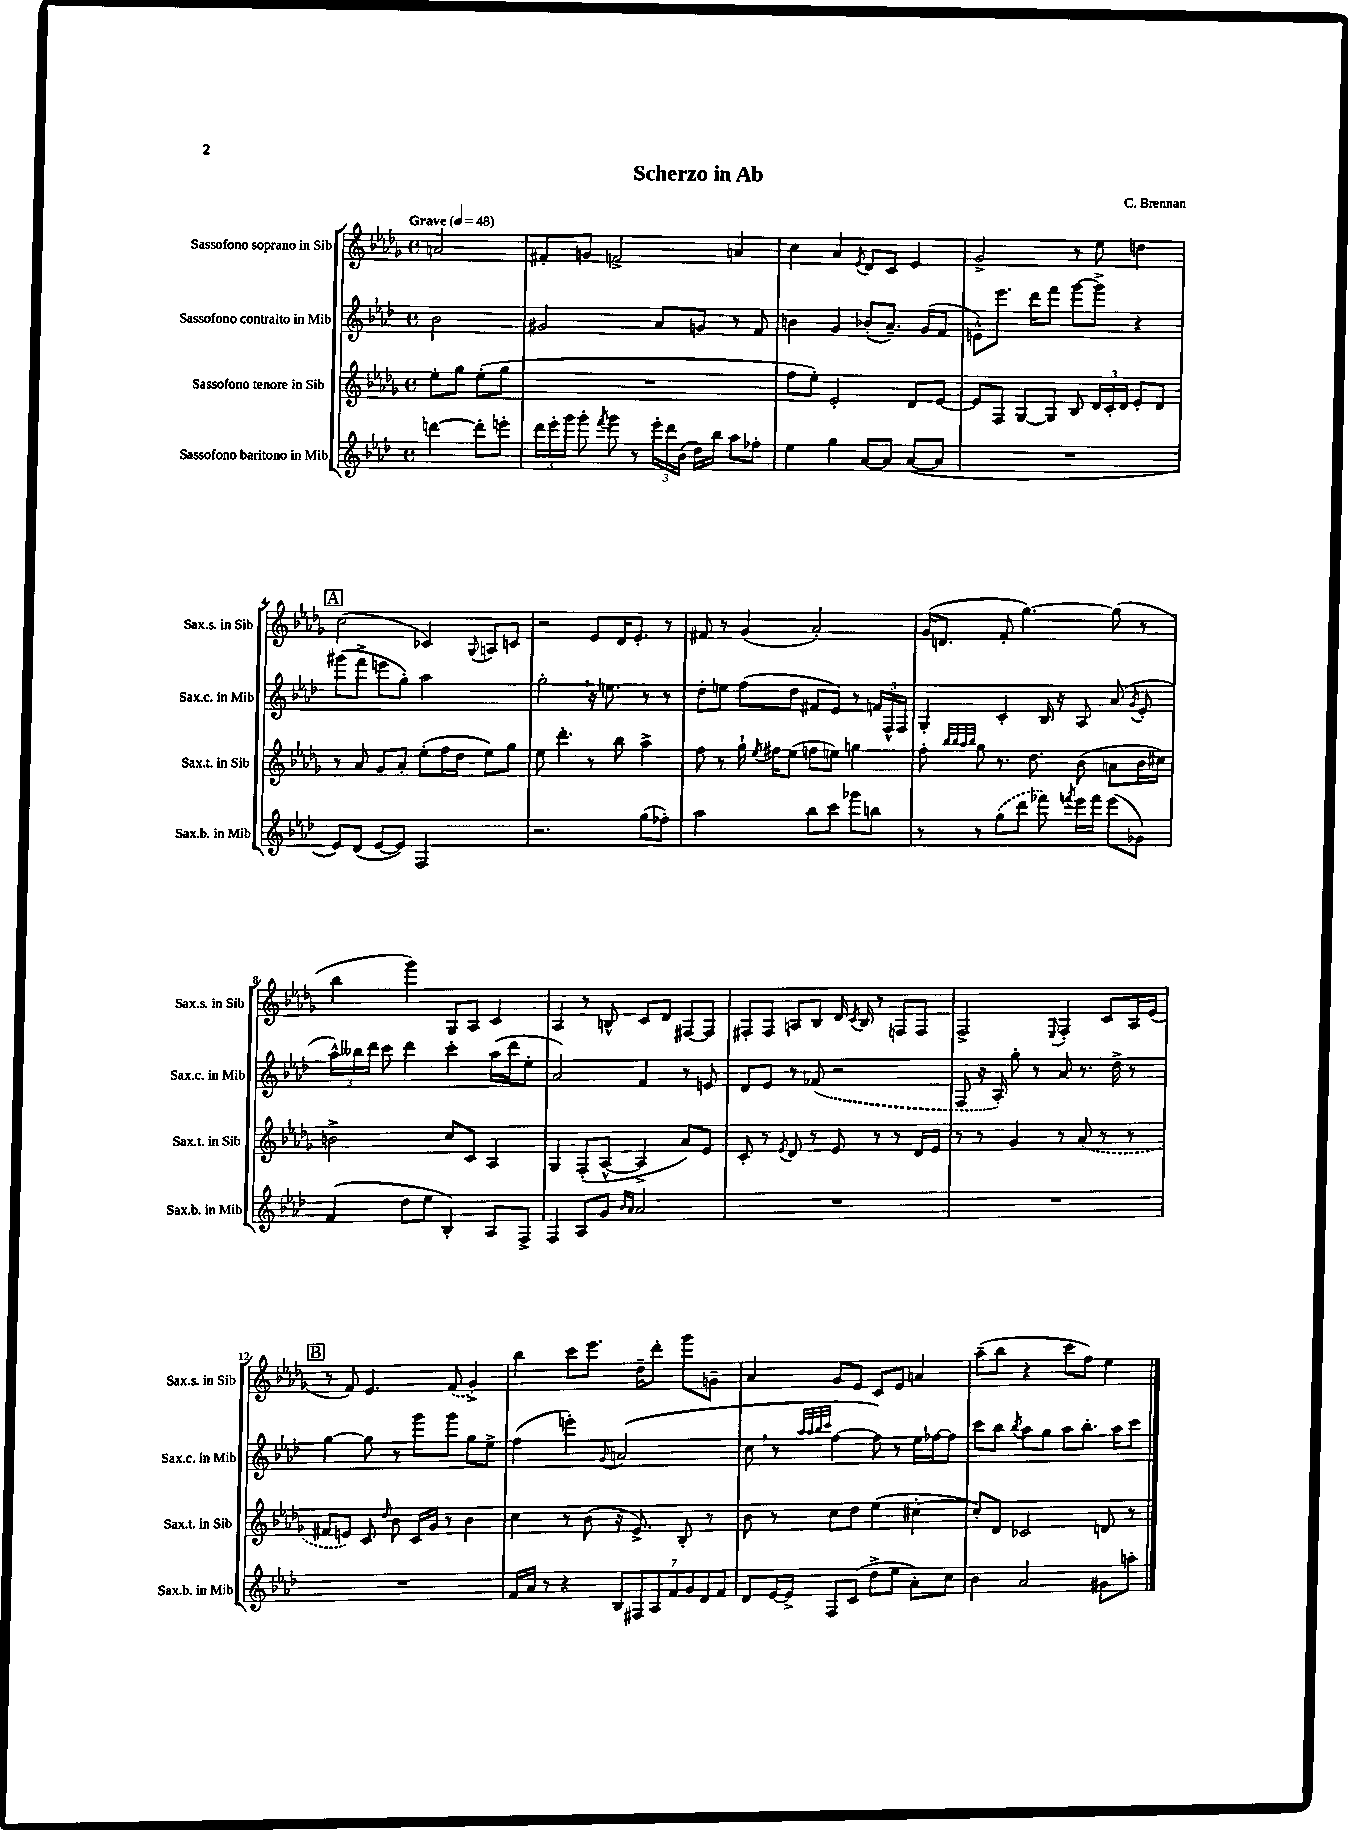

**kern	**kern	**kern	**kern
*part4	*part3	*part2	*part1
*staff4	*staff3	*staff2	*staff1
*I"Sassofono baritono in Mib	*I"Sassofono tenore in Sib	*I"Sassofono contralto in Mib	*I"Sassofono soprano in Sib
*I'Sax.b. in Mib	*I'Sax.t. in Sib	*I'Sax.c. in Mib	*I'Sax.s. in Sib
*clefG2	*clefG2	*clefG2	*clefG2
*k[b-e-a-d-]	*k[b-e-a-d-g-]	*k[b-e-a-d-]	*k[b-e-a-d-g-]
*M4/4	*M4/4	*M4/4	*M4/4
*met(c)	*met(c)	*met(c)	*met(c)
*MM48	*MM48	*MM48	*MM48
=	=	=	=
!	!	!	!LO:TX:a:B:t=Grave
[4dddn\	8ee-'\L	2b-\	2an/
.	8gg-\J	.	.
8ddd'\L]	(8ee-'\L	.	.
8eeen'\J	8gg-\J	.	.
=1	=1	=1	=1
24ddd-\LL	1r	2g#X/	8f#X'/L
24eee-'\	.	.	.
24ggg\JJ	.	.	.
8ggg'\	.	.	8gn/J
8qfff/	.	.	.
8ggg\	.	.	2fn^/
8r	.	.	.
24eee-'\LL	.	8a-/L	.
24ddd-\	.	.	.
(24b-\JJ	.	.	.
16dd-\LL)	.	8gn/J	.
16bb-\JJ	.	.	.
8aa-\L	.	8r	4an/
8ff-X'\J	.	8f/	.
=2	=2	=2	=2
4ee-\	8ff\L	4bn\	4cc\
.	8ee-'\J)	.	.
4gg\	2e-'/	4g/	4a-/
.	.	.	8qe-/
[8a-/L	.	(8b-X'/L	8d-/L
8a-/J]	.	8.a-~/J)	8c/J
([8a-/L	8d-/L	.	4e-/
.	.	(16g/KL	.
8a-/J]	[8e-/J	8f/J	.
=3	=3	=3	=3
1r	8e-/L]	8en^^\L)	2g-^/
.	8F/J	8.eee-\J	.
.	[8G-/L	.	.
.	.	16ddd-\KL	.
.	8G-/J]	8fff\J	.
.	8B-/	[8ggg\L	8r
.	24d-/LL	8ggg^\J]	8ee-\
.	24c'/	.	.
.	24d-/JJ	.	.
.	8e-'/L	4r	4ddn\
.	8d-/J	.	.
!!LO:LB:g=z
!!LO:REH:place=s1:t=A
=4	=4	=4	=4
8e-/L)	8r	(8ggg#X\L	(2cc\
(8d-/J	8a-/	8fff^\J	.
[8e-/L	8g-/L	8eeen\L	.
8e-/J])	8a-'/J	8gg'\J)	.
2F/	(8ee-'\L	2aa-\	4c-X/)
.	16ff\L	.	.
.	16dd-\JJ	.	.
.	.	.	8qqG-/
.	8ee-\L)	.	8An/L
.	8gg-\J	.	8cn/J
=5	=5	=5	=5
2.r	8ee-\	2gg',\	2r
.	4.ddd-'\	.	.
.	8r	16r	8e-/L
.	.	8.een\	.
.	8bb-\	.	16d-/K
.	.	.	8.e-'/J
(8gg\L	4aa-^\	8r	.
8ff-X'\J)	.	8r	8r
=6	=6	=6	=6
2aa-\	8ff\	8dd-'\L	8f#X/
.	8r	8een\J	8r
.	16gg-`\	(8ff\L	(4g-/
.	8qee-/	.	.
.	16ff#X\KL	.	.
.	(8ee-\J	8dd-\J	.
8bb-\L	8ffn\L	8f#X/L	2a-'/)
8ccc\J	8een\J)	8e-/J)	.
8ggg-X\L	4ggn\	8r	.
8bbn\J	.	24fn/LL	.
.	.	24F^^/	.
.	.	24F/JJ	.
=7	=7	=7	=7
8r	8ff'\	4G'/	(16g-/KL
.	.	.	8.dn/J
.	32qqbb-/LLL	.	.
.	32qqbb-/	.	.
.	32qqaa-/	.	.
.	32qqbb-/JJJ	.	.
8r	8gg-\	.	.
(8gg\L	8.r	4c'/	8f'/
8ddd-\J	.	.	[4.gg-\)
.	8.dd-\	.	.
8fff-X\)	.	16B-/	.
.	.	16r	.
8qfffn/	.	.	.
16eee-\LL	(8b-\	8A-/	.
16fff\JJ	.	.	.
(8eee-\L	8an\L	(8a-/	(8gg-\]
.	.	8qg/	.
8g-X\J)	16b-\L	8e-'/	8r
.	16cc#X\JJ)	.	.
!!LO:LB:g=z
=8	=8	=8	=8
(4f/	2bn^\	24aa-^^\LL)	4bb-\
.	.	24bb--X\	.
.	.	24ddd-\JJ	.
.	.	8ccc\	.
8dd-\L	.	4ddd-\	4ggg-\)
8ee-\J	.	.	.
4B-'/)	8cc/L	4ccc'\	8G-/L
.	8c/J	.	8A-/J
8A-/L	4A-/	(16aa-\LL	4c/
.	.	16ddd-\J	.
8F^/J	.	8ee-'\J	.
=9	=9	=9	=9
4F/	4G-/	2a-/)	4A-/
8A-/L	(8F'/L	.	8r
8g/J	[8A-^^/J	.	8Bn^^/
16qqb-/LL	.	.	.
16qqa-/JJ	.	.	.
2a-/	4A-^/]	4f/	8c/L
.	.	.	8d-/J
.	8a-/L)	8r	[8F#X/L
.	8e-/J	8en/	8F#/J]
=10	=10	=10	=10
1r	8c'/	8d-/L	8F#X'/L
.	8r	8e-/J	8F#/J
.	8qe-/	.	.
.	8d-/	8r	8An/L
.	8r	(8f-X/	8B-/J
.	8e-/	2r	16d-/
.	.	.	8qc/
.	.	.	16B-/
.	8r	.	8r
.	8r	.	8Fn/L
.	16d-/LL	.	8F/J
.	16e-/JJ	.	.
=11	=11	=11	=11
1r	8r	8F/	2F^/
.	8r	16r	.
.	.	16A-'/)	.
.	4g-/	8gg'\	.
.	.	8r	.
.	.	.	8qqE-/
.	8r	8a-/	4F'/
.	(8a-/	8.r	.
.	8r	.	8c/L
.	.	16dd-^\	.
.	8r	8r	16A-/L
.	.	.	(16e-/JJ
!!LO:LB:g=z
!!LO:REH:place=s1:t=B
=12	=12	=12	=12
1r	8f#X/L	[4gg\	8r
.	8en/J)	.	8f/)
.	8c/	8gg\]	4.e-/
.	16qqdd-/	.	.
.	8b-\	8r	.
.	16c/LL	8ggg\L	.
.	16g-/JJ	.	.
.	8r	8ggg\J	(8f/
.	4b-\	8gg\L	4g-^/)
.	.	8ee-^\J	.
=13	=13	=13	=13
16f/LL	4cc\	(4ff\	4bb-\
16a-/JJ	.	.	.
8r	.	.	.
4r	8r	4eeen'\)	8ccc\L
.	(8b-\	.	8.eee-\J
.	.	8qqg/	.
14B-/L	16r	(2an/	.
.	8.e-^/)	.	16dd-~\KL
14F#X/	.	.	.
.	.	.	8ddd-'\J
14A-/	.	.	.
14f/	.	.	.
.	8B-'/	.	8ggg-\L
14g/	.	.	.
14d-/	.	.	.
.	8r	.	8gn~\J
14f/J	.	.	.
=14	=14	=14	=14
8d-/L	8b-\	8cc,\	4a-/
[16e-/L	8r	8r	.
16e-^/JJ]	.	.	.
.	.	32qqaa-/LLL	.
.	.	32qqaa-/	.
.	.	32qqbb-/	.
.	.	32qqccc/JJJ	.
8F/L	8cc\L	[4ff\	8g-/L
(8c/J	8dd-\J	.	8e-/J
8dd-^\L	(4ee-\	8ff\])	8c/L
8ee-\J	.	8r	8e-/J
8a-'\L)	[4cc#X'\	16ee-\LL	4an/
.	.	[16ff-X\J	.
8cc\J	.	8ff-\J]	.
=15	=15	=15	=15
4b-\	8cc#'/L])	8ccc\L	(8aa-~\L
.	8d-/J	8bb-\J	8bb-\J
.	.	8qbb-/	.
2a-/	2c-X/	8aa-\L	4r
.	.	8gg\J	.
.	.	8aa-\L	8ccc\L
.	.	8.bb-'\J	8ff\J)
8g#X\L	8dn/	.	4ee-\
.	.	16aa-\KL	.
8aan'\J	8r	8ccc\J	.
==	==	==	==
*-	*-	*-	*-
